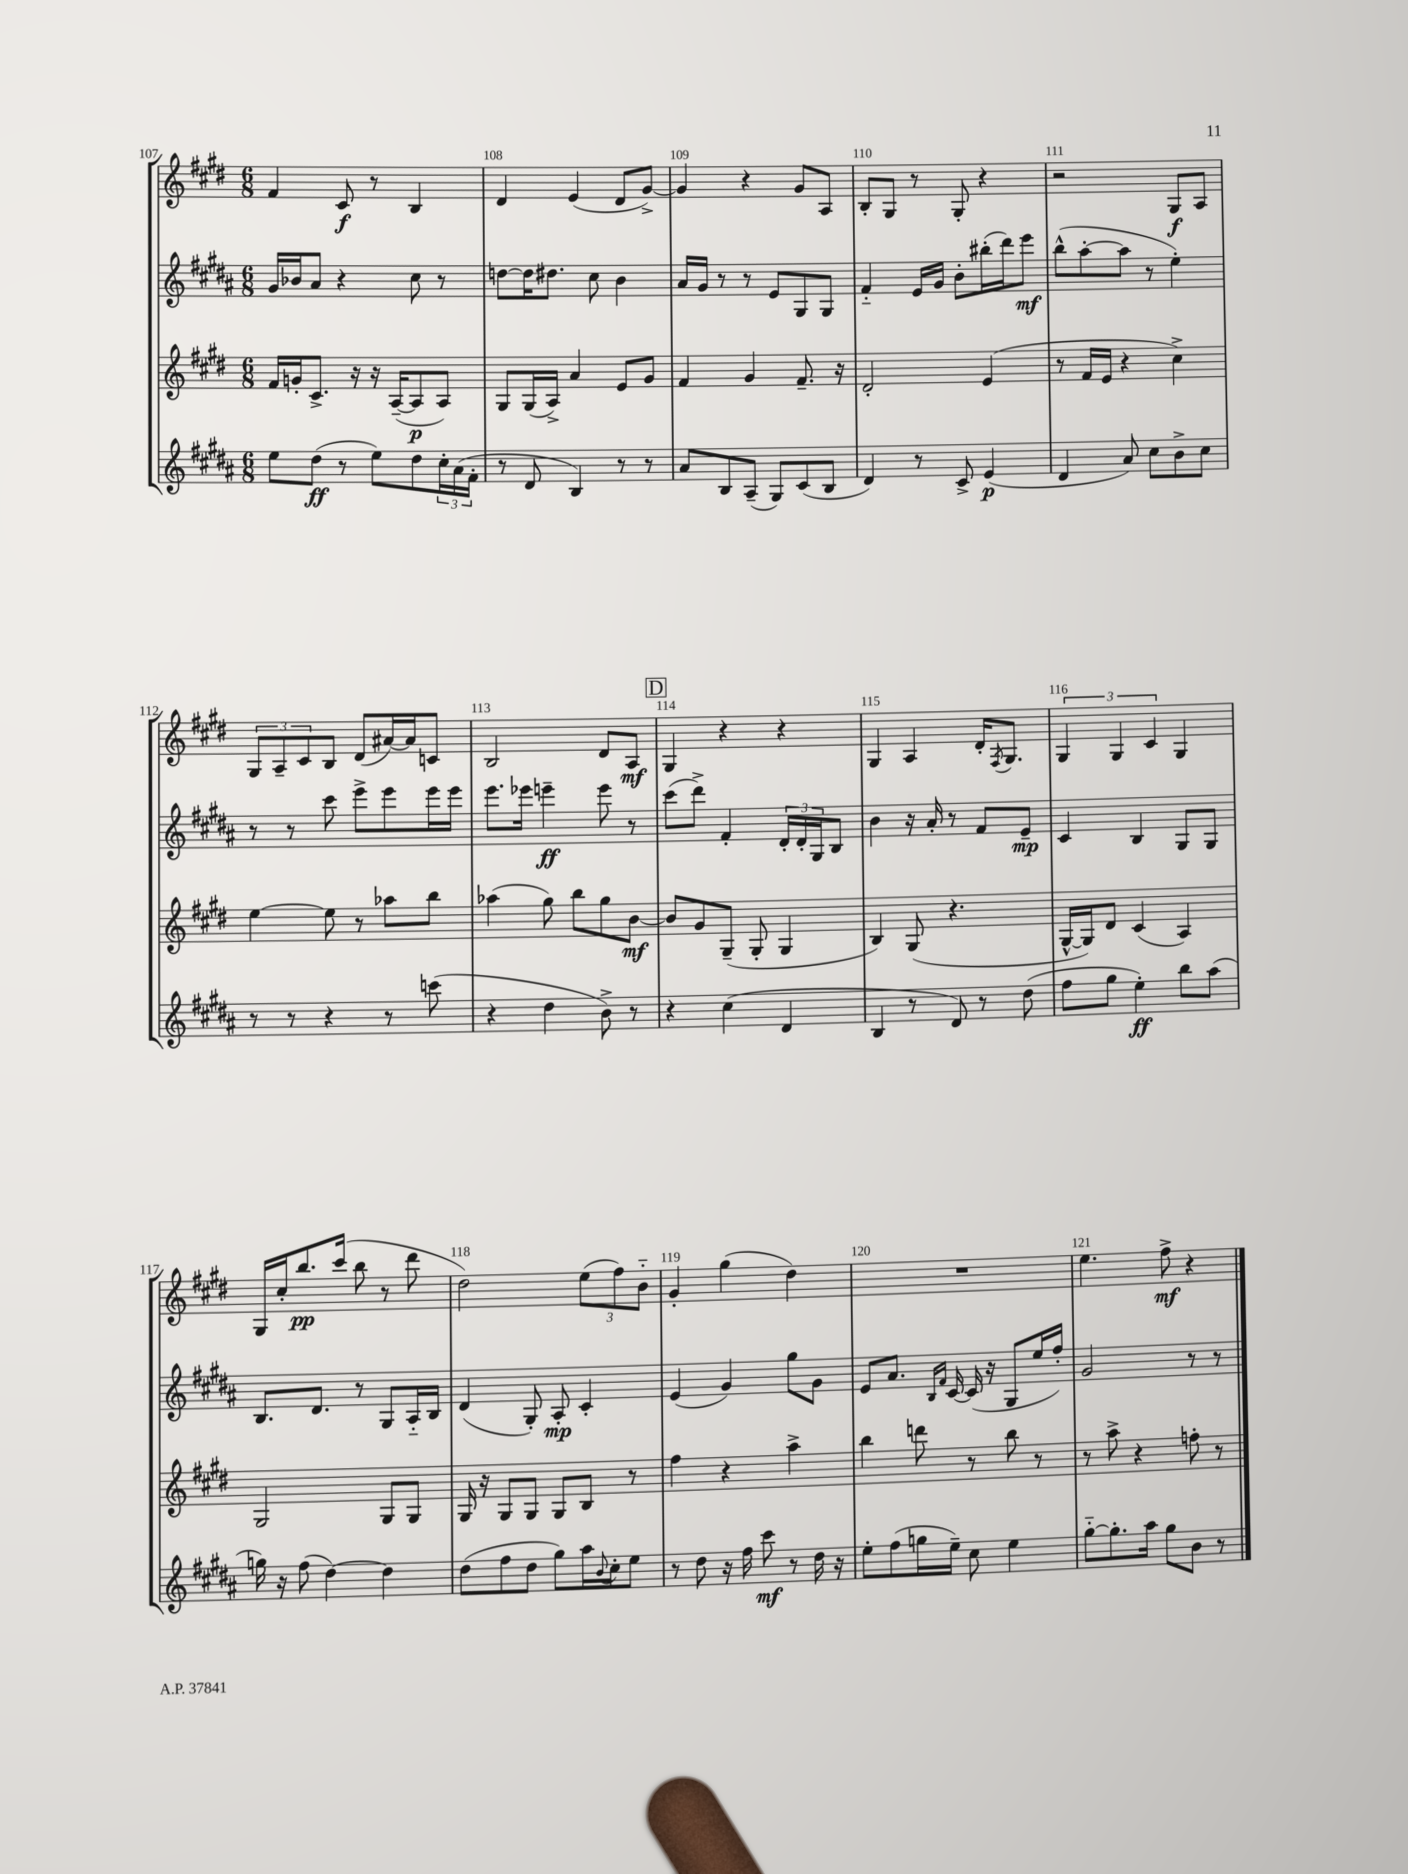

**kern	**dynam	**kern	**dynam	**kern	**dynam	**kern	**dynam
*part4	*part4	*part3	*part3	*part2	*part2	*part1	*part1
*staff4	*staff4	*staff3	*staff3	*staff2	*staff2	*staff1	*staff1
*clefG2	*	*clefG2	*	*clefG2	*	*clefG2	*
*k[f#c#g#d#a#]	*	*k[f#c#g#d#]	*	*k[f#c#g#d#a#]	*	*k[f#c#g#d#]	*
*M6/8	*	*M6/8	*	*M6/8	*	*M6/8	*
=107	=107	=107	=107	=107	=107	=107	=107
8ee\L	.	16f#/LL	.	16g#/LL	.	4f#/	.
.	.	16gn'/J	.	16b-X/J	.	.	.
(8dd#\J	ff	8.c#^/J	.	8a#/J	.	.	.
8r	.	.	.	4r	.	8c#/	f
.	.	16r	.	.	.	.	.
8ee\L)	.	16r	.	.	.	8r	.
.	.	([16A~/KL	.	.	.	.	.
8dd#\	.	8A/]	p	8cc#\	.	4B/	.
24cc#'\L	.	8A/J)	.	8r	.	.	.
(24a#\	.	.	.	.	.	.	.
24f#'\JJ	.	.	.	.	.	.	.
=108	=108	=108	=108	=108	=108	=108	=108
8r	.	8G#/L	.	[8ddn\L	.	4d#/	.
8d#/	.	(16G#/L	.	16dd\K]	.	.	.
.	.	16A^/JJ)	.	8.dd#X\J	.	.	.
4B/)	.	4a/	.	.	.	(4e/	.
.	.	.	.	8cc#\	.	.	.
8r	.	8e/L	.	4b\	.	8d#/L	.
8r	.	8g#/J	.	.	.	[8g#^/J)	.
=109	=109	=109	=109	=109	=109	=109	=109
8a#/L	.	4f#/	.	16a#/LL	.	4g#/]	.
.	.	.	.	16g#/JJ	.	.	.
8B/	.	.	.	8r	.	.	.
(8A#~/J	.	4g#/	.	8r	.	4r	.
8G#/L)	.	.	.	8e/L	.	.	.
(8c#/	.	8.f#~/	.	8G#/	.	8g#/L	.
8B/J	.	.	.	8G#/J	.	8A/J	.
.	.	16r	.	.	.	.	.
=110	=110	=110	=110	=110	=110	=110	=110
4d#/)	.	2d#'/	.	4f#/	.	8B'/L	.
.	.	.	.	.	.	8G#/J	.
8r	.	.	.	16e/LL	.	8r	.
.	.	.	.	16g#/JJ	.	.	.
8c#^/	.	.	.	8b'\L	.	8G#'/	.
(4e/	p	(4e/	.	(16bb#X'\L	.	4r	.
.	.	.	.	16ddd#\J)	.	.	.
.	.	.	.	8eee\J	mf	.	.
=111	=111	=111	=111	=111	=111	=111	=111
4d#/	.	8r	.	(8bb^^\L	.	2r	.
.	.	16f#/LL	.	[8aa#'\	.	.	.
.	.	16e/JJ	.	.	.	.	.
8a#/)	.	4r	.	8aa#\J]	.	.	.
8cc#\L	.	.	.	8r	.	.	.
8b^\	.	4cc#^\)	.	4ee'\)	.	8G#/L	f
8cc#\J	.	.	.	.	.	8A/J	.
!!LO:LB:g=z
=112	=112	=112	=112	=112	=112	=112	=112
8r	.	[4ee\	.	8r	.	12G#/L	.
.	.	.	.	.	.	12A~/	.
8r	.	.	.	8r	.	.	.
.	.	.	.	.	.	12c#/	.
4r	.	8ee\]	.	8ccc#\	.	8B/J	.
.	.	8r	.	8eee^\L	.	(8d#/L	.
8r	.	8aa-X\L	.	8eee\	.	[16a#X/L)	.
.	.	.	.	.	.	16a#/J]	.
(8cccn\	.	8bb\J	.	16eee\L	.	8cn/J	.
.	.	.	.	16eee\JJ	.	.	.
=113	=113	=113	=113	=113	=113	=113	=113
4r	.	(4aa-X\	.	8.eee\L	.	2B/	.
.	.	.	.	16eee-X\Jk	.	.	.
4dd#\	.	8gg#\)	.	4eeen~\	ff	.	.
.	.	8bb\L	.	.	.	.	.
8b^\)	.	8gg#\	.	8eee\	.	8d#/L	.
8r	.	[8b\J	mf	8r	.	8A/J	mf
!!LO:REH:place=s1:t=D
=114	=114	=114	=114	=114	=114	=114	=114
4r	.	8b/L]	.	(8ccc#\L	.	4G#/	.
.	.	8g#/	.	8ddd#^\J)	.	.	.
(4cc#\	.	(8G#~/J	.	4f#'/	.	4r	.
.	.	8G#'/	.	.	.	.	.
4d#/	.	4G#/	.	24d#'/LL	.	4r	.
.	.	.	.	24d#'/	.	.	.
.	.	.	.	24G#/J	.	.	.
.	.	.	.	8B/J	.	.	.
=115	=115	=115	=115	=115	=115	=115	=115
4B/	.	4B/)	.	4b\	.	4G#/	.
8r	.	(8G#/	.	16r	.	4A/	.
.	.	.	.	16a#'/	.	.	.
8d#/)	.	4.r	.	8r	.	.	.
8r	.	.	.	8f#/L	.	16d#'/KL	.
.	.	.	.	.	.	8qF#/	.
.	.	.	.	.	.	8.G#/J	.
(8dd#\	.	.	.	8e~/J	mp	.	.
=116	=116	=116	=116	=116	=116	=116	=116
8ff#\L	.	[16G#^^/LL	.	4c#/	.	6G#/	.
.	.	16G#/J])	.	.	.	.	.
8gg#\J	.	8d#/J	.	.	.	.	.
.	.	.	.	.	.	6G#/	.
4ee'\)	ff	(4c#/	.	4B/	.	.	.
.	.	.	.	.	.	6c#/	.
8bb\L	.	4A/)	.	8G#/L	.	4G#/	.
(8aa#\J	.	.	.	8G#/J	.	.	.
!!LO:LB:g=z
=117	=117	=117	=117	=117	=117	=117	=117
16ggn\)	.	2G#/	.	8.B/L	.	16G#/LL	.
16r	.	.	.	.	.	16cc#'/J	.
(8ff#\	.	.	.	.	.	8.bb/	pp
.	.	.	.	8.d#/J	.	.	.
[4dd#\)	.	.	.	.	.	.	.
.	.	.	.	.	.	(16ccc#/Jk	.
.	.	.	.	8r	.	8bb\	.
4dd#\]	.	8G#/L	.	8G#/L	.	8r	.
.	.	8G#/J	.	16A#/L	.	8ddd#\	.
.	.	.	.	16B/JJ	.	.	.
=118	=118	=118	=118	=118	=118	=118	=118
(8dd#\L	.	16G#/	.	(4d#/	.	2dd#\)	.
.	.	16r	.	.	.	.	.
8ff#\	.	8G#/L	.	.	.	.	.
8dd#\J	.	8G#/J	.	8G#'/)	.	.	.
8gg#\L)	.	8G#/L	.	8A#'/	mp	.	.
16aa#\L	.	8B/J	.	4c#'/	.	(12ee\L	.
8qqb/	.	.	.	.	.	.	.
16cc#'\J	.	.	.	.	.	.	.
.	.	.	.	.	.	12ff#\)	.
8ee\J	.	8r	.	.	.	.	.
.	.	.	.	.	.	12b\J	.
=119	=119	=119	=119	=119	=119	=119	=119
8r	.	4ff#\	.	(4e/	.	4g#'/	.
8dd#\	.	.	.	.	.	.	.
16r	.	4r	.	4g#/)	.	(4gg#\	.
16ff#\	.	.	.	.	.	.	.
8ccc#\	mf	.	.	.	.	.	.
8r	.	4aa^\	.	8gg#\L	.	4dd#\)	.
16dd#\	.	.	.	8g#\J	.	.	.
16r	.	.	.	.	.	.	.
=120	=120	=120	=120	=120	=120	=120	=120
8ee'\L	.	4bb\	.	8e/L	.	2.r	.
(8ff#\	.	.	.	8.a#/J	.	.	.
16ggn\L	.	8dddn\	.	.	.	.	.
.	.	.	.	16qqB/LL	.	.	.
.	.	.	.	16qqf#/JJ	.	.	.
16ee~\JJ)	.	.	.	[16c#/	.	.	.
8cc#\	.	8r	.	(16c#/]	.	.	.
.	.	.	.	16r	.	.	.
4ee\	.	8bb\	.	8G#/L	.	.	.
.	.	8r	.	16ee/L	.	.	.
.	.	.	.	16ff#'/JJ)	.	.	.
=121	=121	=121	=121	=121	=121	=121	=121
[8gg#\L	.	8r	.	2g#/	.	4.ee\	.
8.gg#'\]	.	8aa^\	.	.	.	.	.
.	.	4r	.	.	.	.	.
16aa#\Jk	.	.	.	.	.	.	.
8gg#\L	.	.	.	.	.	8ff#^\	mf
8b\J	.	8ffn'\	.	8r	.	4r	.
8r	.	8r	.	8r	.	.	.
==	==	==	==	==	==	==	==
*-	*-	*-	*-	*-	*-	*-	*-
